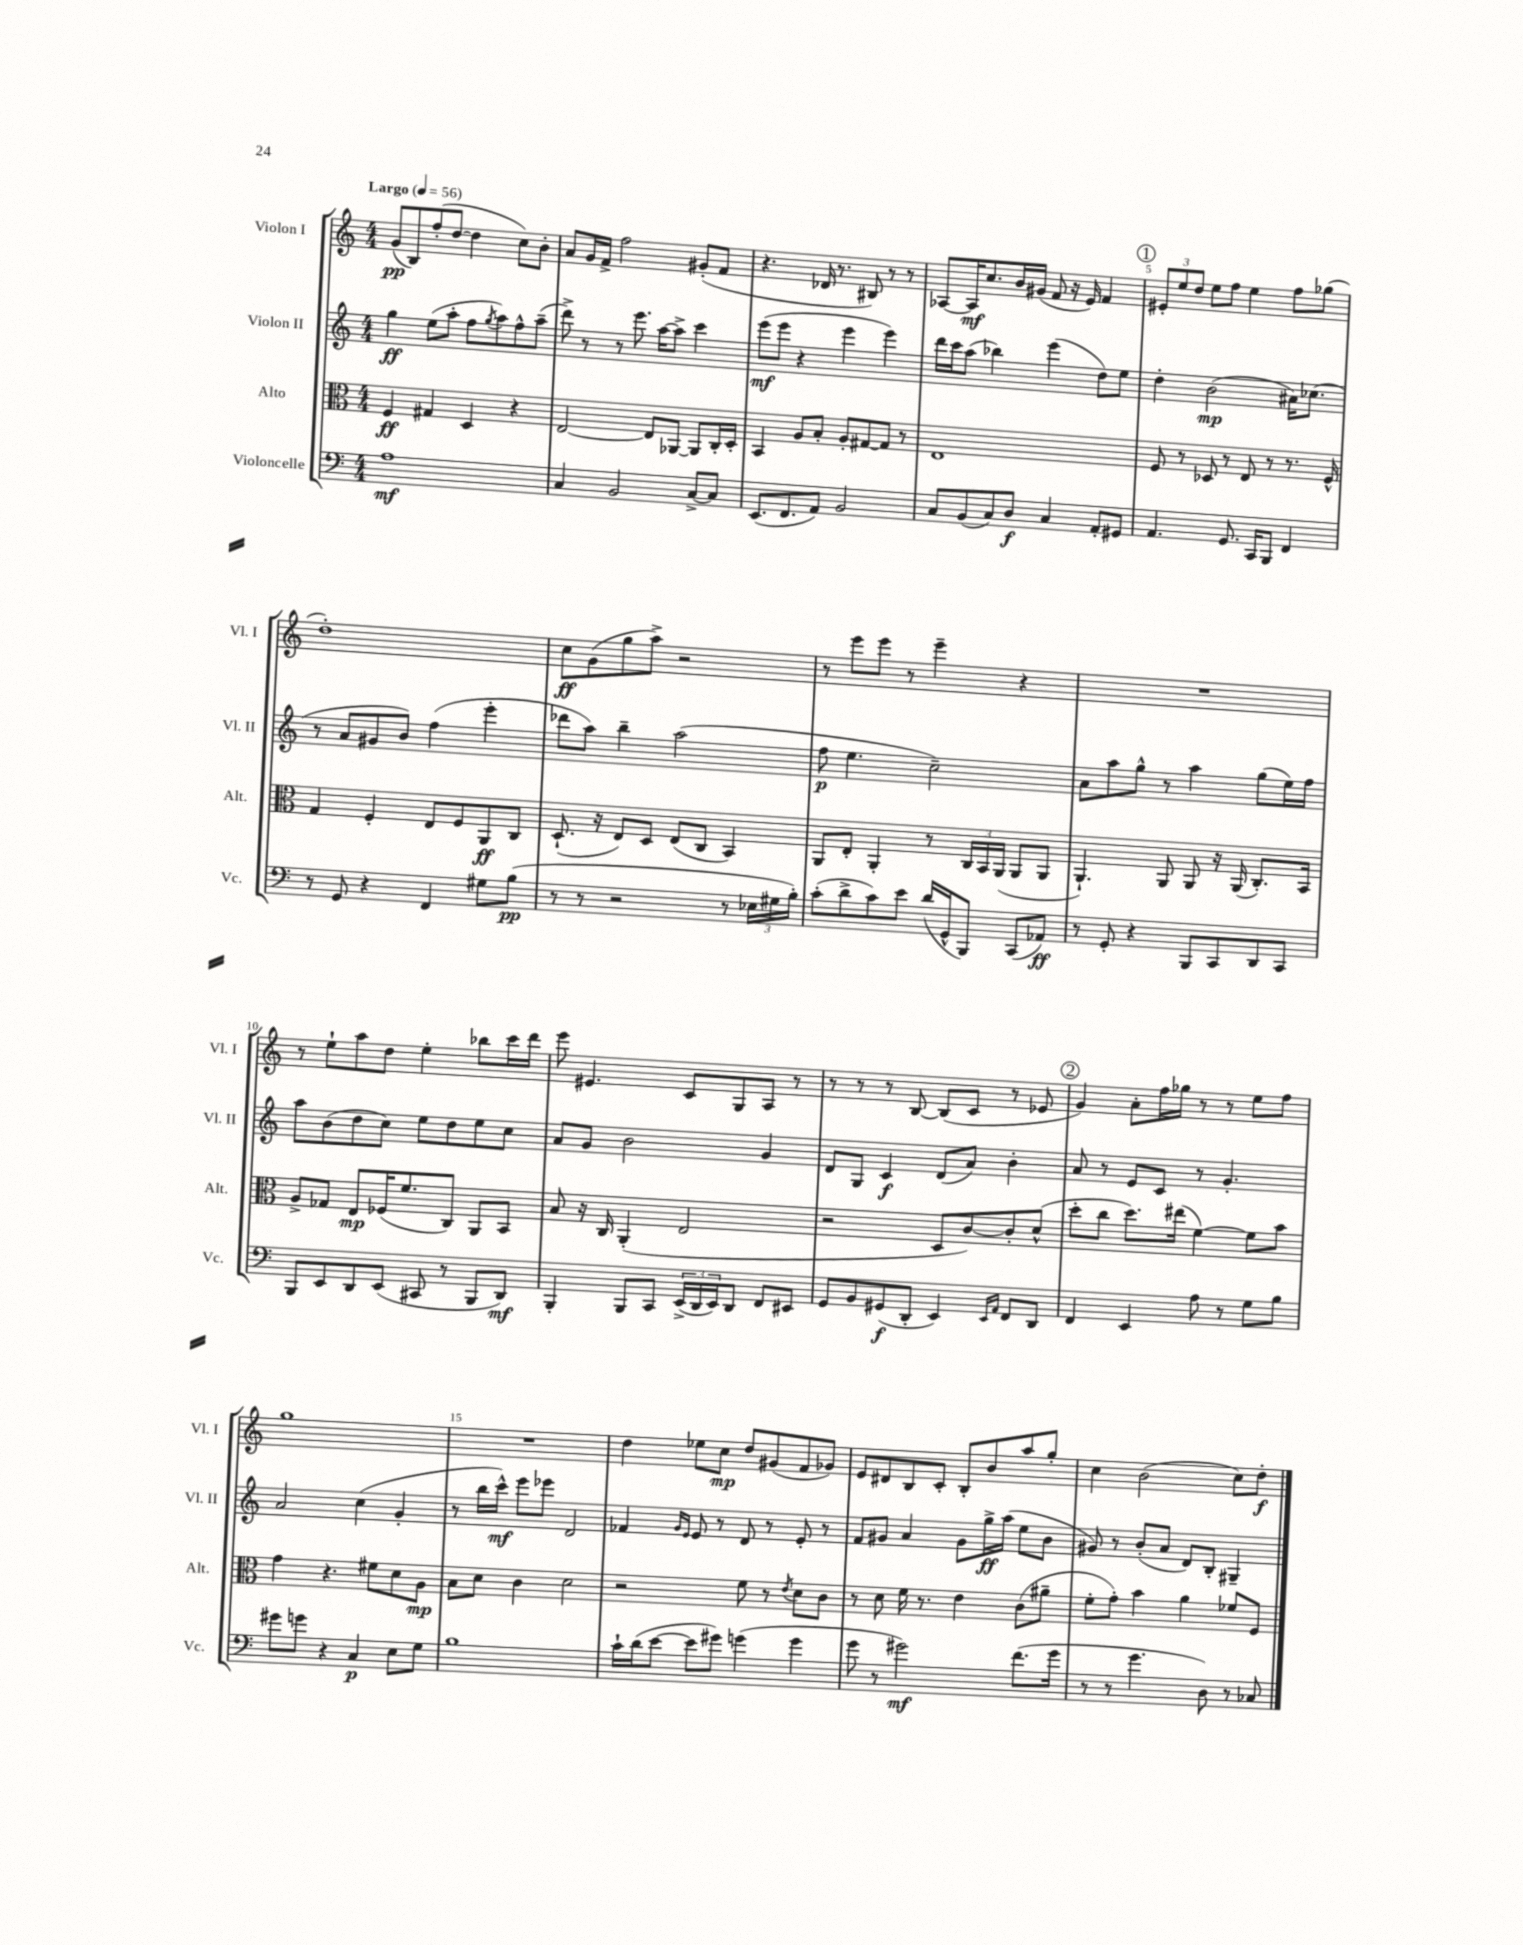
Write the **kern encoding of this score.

**kern	**kern	**kern	**kern
*staff4	*staff3	*staff2	*staff1
*clefF4	*clefC3	*clefG2	*clefG2
*k[]	*k[]	*k[]	*k[]
*M4/4	*M4/4	*M4/4	*M4/4
*MM56	*MM56	*MM56	*MM56
1A	4F	4gg	(8g
.	.	.	8B)
.	4G#	(8ee	(8ff'
.	.	8aa'	[8dd
.	4D	8ff	4dd]
.	.	8qgg	.
.	.	8aa)	.
.	4r	8ff^^	8cc)
.	.	(8aa~	8b'
=	=	=	=
4C	[2E	8ddd^)	8a
.	.	8r	16g
.	.	.	16f^
2BB	.	8r	2ff
.	.	8.eee	.
.	8E]	.	.
.	.	[16aa	.
.	[8AA-	8aa^]	.
[8C^	8AA-]	4ccc	(8g#'
8C]	16C'	.	8f
.	16D'	.	.
=	=	=	=
(8.EE	4BB	(8eee	4.r
.	.	8eee	.
8.FF	.	.	.
.	8A	4r	.
8AA)	8B'	.	16d-
.	.	.	8.r
2BB	8A'	4eee	.
.	[8G#	.	8B#)
.	8G#]	4eee)	8r
.	8r	.	8r
=	=	=	=
8C	1E	16ddd	[8A-
.	.	16ccc	.
(8BB	.	(8aa	16A-]
.	.	.	8.cc
8C)	.	4bb-)	.
8D	.	.	16b
.	.	.	(16g#
4C	.	(4eee	8f
.	.	.	16r
.	.	.	16e)
8AA'	.	8dd)	4f
8GG#	.	8ee	.
=	=	=	=
4.AA	8F	4dd'	12e#'
.	.	.	12ee
.	8r	.	.
.	.	.	12dd
.	8D-	(2b	8ee
8.GG	8r	.	8ff
.	8E	.	4ee
16CC	.	.	.
8BBB	8r	.	.
4FF	8.r	16a#)	8ff
.	.	(8.cc-	.
.	.	.	(8gg-
.	16F^^	.	.
=	=	=	=
8r	4G	8r	1dd')
8GG	.	8a	.
4r	4F'	8g#	.
.	.	8b)	.
4FF	8E	(4ff	.
.	8F	.	.
8G#	8AA	4eee'	.
(8B	8C	.	.
=	=	=	=
8r	(8.D`	8ddd-	8cc
8r	.	8aa)	(8g
.	16r	.	.
2r	8E)	4bb~	8gg
.	8D	.	8aa^)
.	(8E	(2aa	2r
.	8C	.	.
8r	4BB)	.	.
24E-	.	.	.
24G#	.	.	.
24B')	.	.	.
=	=	=	=
(8c'	8AA	8ff	8r
8d^	8E'	4.ee	8eee
8c)	4AA'	.	8eee
8e	.	.	8r
(16d	8r	2cc~)	4eee~
16GG^^	.	.	.
8BBB)	24C	.	.
.	24BB	.	.
.	(24AA	.	.
(8CC	8AA	.	4r
8AA-)	8AA	.	.
=	=	=	=
8r	4.AA`)	8a	1r
8GG'	.	8aa	.
4r	.	8gg^^	.
.	8AA	8r	.
8BBB	8AA	4aa	.
8CC	16r	.	.
.	(16AA	.	.
8DD	8.C')	(8gg	.
8CC	.	16ee)	.
.	16BB	16ff	.
=	=	=	=
8BBB	8A^	8aa	8r
8EE	8G-	(8b	8ee`
8DD	8E	8dd	8aa
(8EE	(16F-	8cc)	8dd
.	8.f	.	.
8CC#	.	8ee	4ee'
8r	8C)	8dd	.
8BBB	8AA	8ee	8bb-
8DD)	8BB	8cc	16ccc
.	.	.	16ddd
=	=	=	=
4BBB'	8B	8a	8eee
.	16r	8g	4.e#
.	16C	.	.
8BBB	(4AA'	2b	.
8CC	.	.	.
(24EE^	2E	.	8c
24DD	.	.	.
24EE)	.	.	.
8DD	.	.	8G
8FF	.	4g	8A
8EE#	.	.	8r
=	=	=	=
8GG	2r	8d	8r
8BB	.	8G	8r
(8GG#	.	4c	8r
8DD'	.	.	[8B
4EE)	8D	(8d	(8B]
.	[8c)	8a)	8c
16qqEE	.	.	.
16qqAA	.	.	.
8FF	8c']	4b'	8r
8DD	(8d^^	.	8e-
=	=	=	=
4FF	8dd'	8a	4g)
.	8cc	8r	.
4EE	8.dd)	8e	8a'
.	.	8c	16ff
.	(16ee#	.	16gg-
8A	[4f)	8r	8r
8r	.	4.g'	8r
8G	8f]	.	8ee
8B	8b	.	8ff
=	=	=	=
8g#	4g	2a	1gg
8g	.	.	.
4r	4.r	.	.
4C	.	(4cc	.
.	8f#	.	.
8E	8d	4g'	.
8G	8A	.	.
=	=	=	=
1B	8B	8r	1r
.	8d	16bb	.
.	.	16ccc^^)	.
.	4c	8eee	.
.	.	8eee-	.
.	2d	2d	.
=	=	=	=
16c`	2r	4f-	4dd
(16d	.	.	.
[8e	.	.	.
.	.	16qqg	.
.	.	16qqe	.
8e]	.	8e	8ee-
8g#)	.	8r	8cc
(4g	8f	8d	8dd
.	8r	8r	(8g#
.	8qe	.	.
4g	8d	8e'	8f
.	8c	8r	8g-)
=	=	=	=
8g	8r	8f	8e
8r	8d	8g#	8d#
2g#)	16f	4a	8B
.	8.r	.	.
.	.	.	8c'
.	4e	8g#	8B'
.	.	16gg^	8b
.	.	(16aa	.
(8.f	(8c	8ee	8aa
.	8a#~	8b	8gg'
16g#	.	.	.
=	=	=	=
8r	8f'	8g#)	4cc
8r	8g')	8r	.
4.g	4b	(8b'	(2b
.	.	8a	.
.	4a	8d)	.
8D)	.	8B'	.
8r	8f-	4G#~	8cc)
8C-	8F	.	8dd'
==	==	==	==
*-	*-	*-	*-
